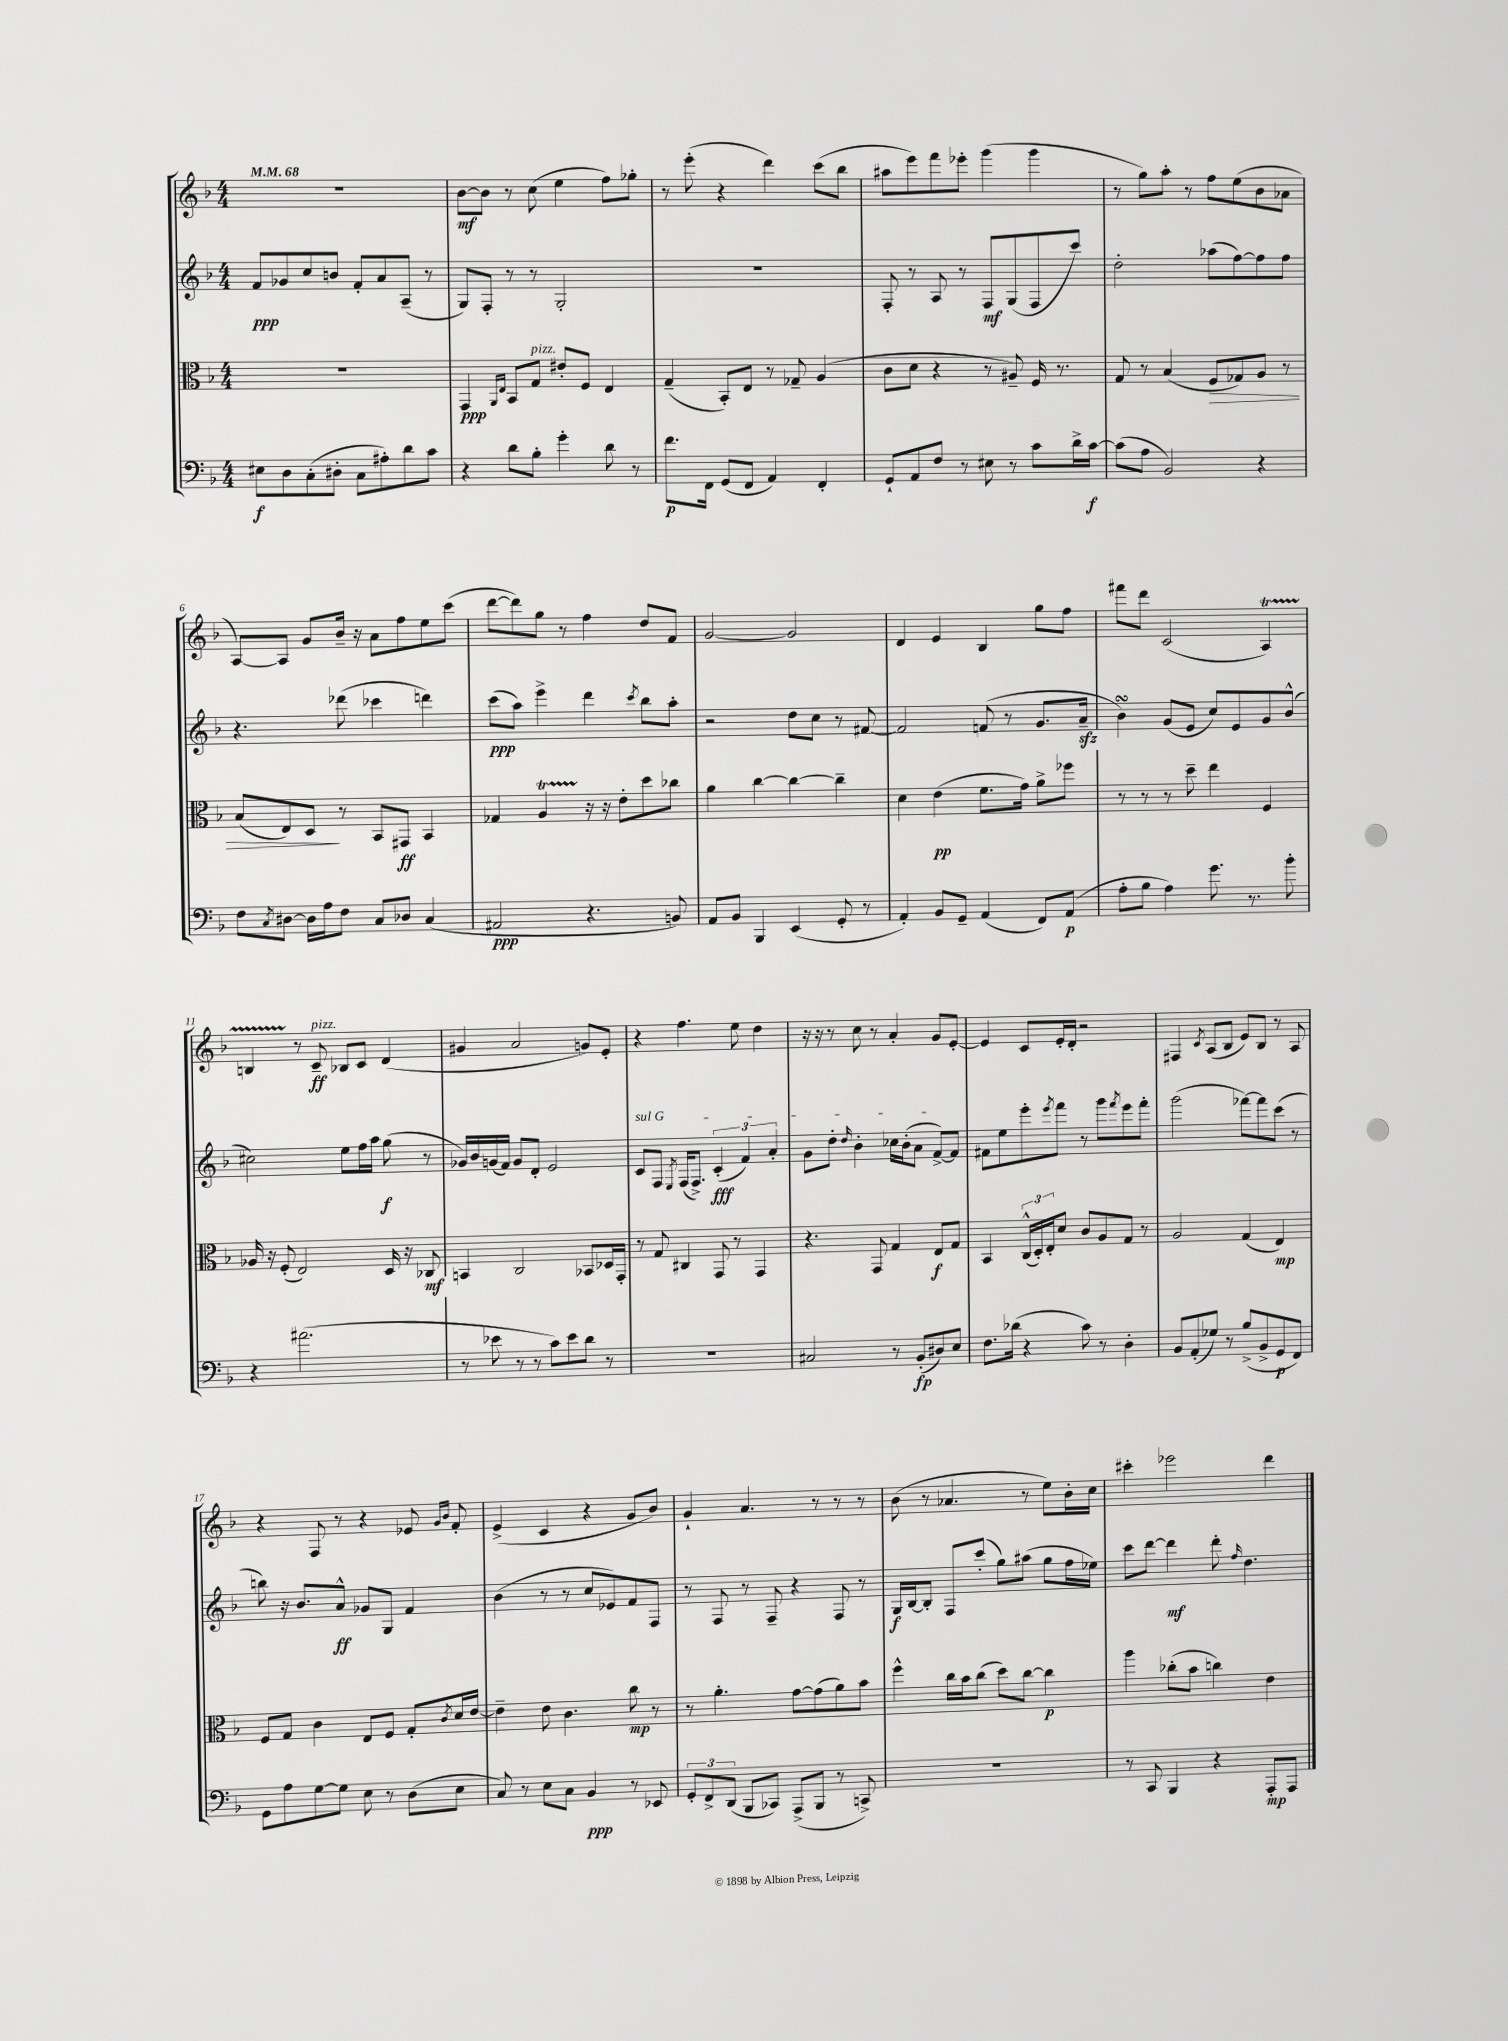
<<
\new StaffGroup <<
\new Staff = "s0" {
    \clef treble \key f \major \numericTimeSignature \time 4/4 \tempo 4 = 68
    R1 |
    bes'8~\mf bes'8 r8 c''8( e''4 f''8) ges''8-. |
    r8 e'''8-.( r4 d'''4) c'''8( bes''8 |
    ais''8 e'''8) f'''8 ees'''8-. g'''4( g'''4 |
    r8 g''8) a''8-. r8 f''8 e''8( bes'8 aes'8 |
    a8~) a8 g'8 bes'16-- r16 a'8 f''8 e''8 c'''8( |
    d'''8~ d'''8) g''8 r8 f''4 d''8 f'8 |
    g'2~ g'2 |
    d'4 e'4 bes4 g''8 f''8 |
    fis'''8 d'''8 c'2( a4\startTrillSpan) |
    b4 r8\stopTrillSpan c'8--\ff^\markup { \italic "pizz." } bes8 c'8 d'4( |
    gis'4 a'2 g'8) e'8-. |
    r4 f''4. e''8 d''4 |
    r16 r16 r8 c''8 r8 a'4-. g'8 e'8~-. |
    e'4 c'8 e'16-. d'16-. r2 |
    fis4 \acciaccatura { c'8 } a8( bes8 e'8) bes8 r8 a8 |
    r4 f8 r8 r4 ees'8 \grace { g'16 bes'16 } f'8-. |
    e'4->( c'4 r4 g'8 bes'8) |
    g'4-! a'4. r8 r8 r8 |
    bes'8( r8 aes'4. r8 e''8) bes'16-. c''16 |
    cis'''4-. ees'''2 d'''4 \bar "|." |
}
\new Staff = "s1" {
    \clef treble \key f \major \numericTimeSignature \time 4/4
    f'8\ppp ges'8 c''8 b'8 f'8-. a'8 a8--( r8 |
    g8) f8-. r8 r8 g2-. |
    R1 |
    f8-. r8 a8 r8 f8\mf g8( f8 c'''8) |
    d''2-. aes''8( f''8~) f''8 f''8 |
    r4. des'''8( ces'''4 d'''4) |
    c'''8\ppp( a''8) e'''4-> d'''4 \acciaccatura { c'''8 } bes''8 a''8-. |
    r2 d''8 c''8 r8 fis'8~ |
    fis'2 f'8( r8 g'8. a'16--\sfz |
    bes'4\turn) g'8( e'8 c''8) e'8 g'8 bes'8-^( |
    cis''2) e''8 f''16 a''16 g''8\f( r8 |
    ges'16) bes'16 g'16( f'16) g'8 d'8-. e'2 |
    \once \override TextSpanner.bound-details.left.text = \markup { \italic "sul G" } c'8\startTextSpan f8 \acciaccatura { e8 } f16( f8.->) \tuplet 3/2 { c'4-.\fff( f'4) a'4-. } |
    g'8 d''8-. \grace { d''16 } bes'4-. ces''16 bes'16-.( a'8 f'8~->) f'8\stopTextSpan |
    fis'8 e''8 e'''8-. \acciaccatura { e'''8 } f'''8 r8 g'''8 \acciaccatura { f'''8 } e'''8 f'''8-. |
    g'''2( fes'''8~) fes'''8 c'''8( r8 |
    b''8) r16 bes'8. a'8-^\ff ges'8 g8 f'4 |
    bes'4( r8 r8 c''8 ees'8) f'8 f8 |
    r8 f8 r8 f8-- r4 f8 r8 |
    g16\f bes16~ bes8-. f8 c'''8-.( g''8) ais''8( g''8 f''16 ees''16) |
    c'''8 d'''8~ d'''4\mf d'''8-. \grace { f''16 } d''4. \bar "|." |
}
\new Staff = "s2" {
    \clef alto \key f \major \numericTimeSignature \time 4/4
    R1 |
    g,4\ppp \grace { a,16 e16 } bes,8 g8^\markup { \italic "pizz." } eis'8-. f8 e4 |
    g4--( bes,8-.) e8 r8 ges8-- a4( |
    c'8 d'8 r4 r8 ais8--) f16 r8. |
    g8 r8 bes4( f8\> ges8) a8 r8 |
    bes8( e8) d8\! r8 bes,8 gis,8\ff bes,4 |
    ges4 a4\startTrillSpan r16\stopTrillSpan r16 e'8-. d''8 ces''8 |
    a'4 c''4~ c''4~ c''4-- |
    d'4 e'4\pp( f'8. g'16) a'8-> fes''8 |
    r8 r8 r8 d''8-- e''4 f4 |
    aes16 r16 f8-.( e2) d16 r16 ces8\mf |
    b,4 c2 bes,8 des16 g,16-. |
    r8 g8 cis4 g,8 r8 g,4 |
    r4. g,8 g4 e8\f g8 |
    bes,4 \tuplet 3/2 { c16-^( d16-.) e16-. } d'8 c'8 a8 g8 r8 |
    a2 g4( e4\mp) |
    f8 g8 c'4 e8 f8 g8-. \acciaccatura { c'8 } d'16 e'16~ |
    e'4-- e'8 c'4. c''8\mp r8 |
    r8 a'4.-. g'8~ g'8( a'8) bes'8 |
    f''4-^ c''16 bes'16 c''8( d''8) c''8~ c''4\p |
    a''4 ces''8-.( bes'8 c''4) e'4 \bar "|." |
}
\new Staff = "s3" {
    \clef bass \key f \major \numericTimeSignature \time 4/4
    eis8\f d8 c8-.( dis8-. c8 ais8-.) d'8 c'8 |
    r4 d'8 bes8-. g'4-. d'8 r8 |
    f'8.\p f,16 g,8( f,8 a,4) f,4-. |
    g,8-! a,8 f8 r8 eis8 r8 c'8 d'16-> c'16~\f |
    c'8( a8 bes,2) r4 |
    f8 \acciaccatura { c8 } dis8~ dis16 a16 f8 c8 des8 c4( |
    ais,2\ppp r4. b,8) |
    a,8 bes,8 bes,,4 e,4( g,8-. r8 |
    a,4-.) bes,8 g,8-- a,4( f,8) a,8\p( |
    a8-. bes8 a4) g'8. r8. bes'8-. |
    r4 ais'2.( |
    r8 ees'8 r8 r8 c'8) ees'8 d'8 r8 |
    R1 |
    cis2 r8 bes,8-.\fp( dis8) e8 |
    f8. des'16( r4 c'8) r8 d4-. |
    bes,8 a,8-.( ges8) r8 bes8->( bes,8-> g,8\p f,8) |
    g,8 a8 g8~ g8 e8 r8 d8( e8 |
    c8) r8 e8 c8 bes,4\ppp r8 ees,8 |
    \tuplet 3/2 { g,8-. f,8-> d,8( } bes,,8 ces,8) a,,8->( bes,,8 r8 c,8->) |
    R1 |
    r8 c,8 bes,,4 r4 a,,8-.\mp a,,8 \bar "|." |
}
>>
>>
